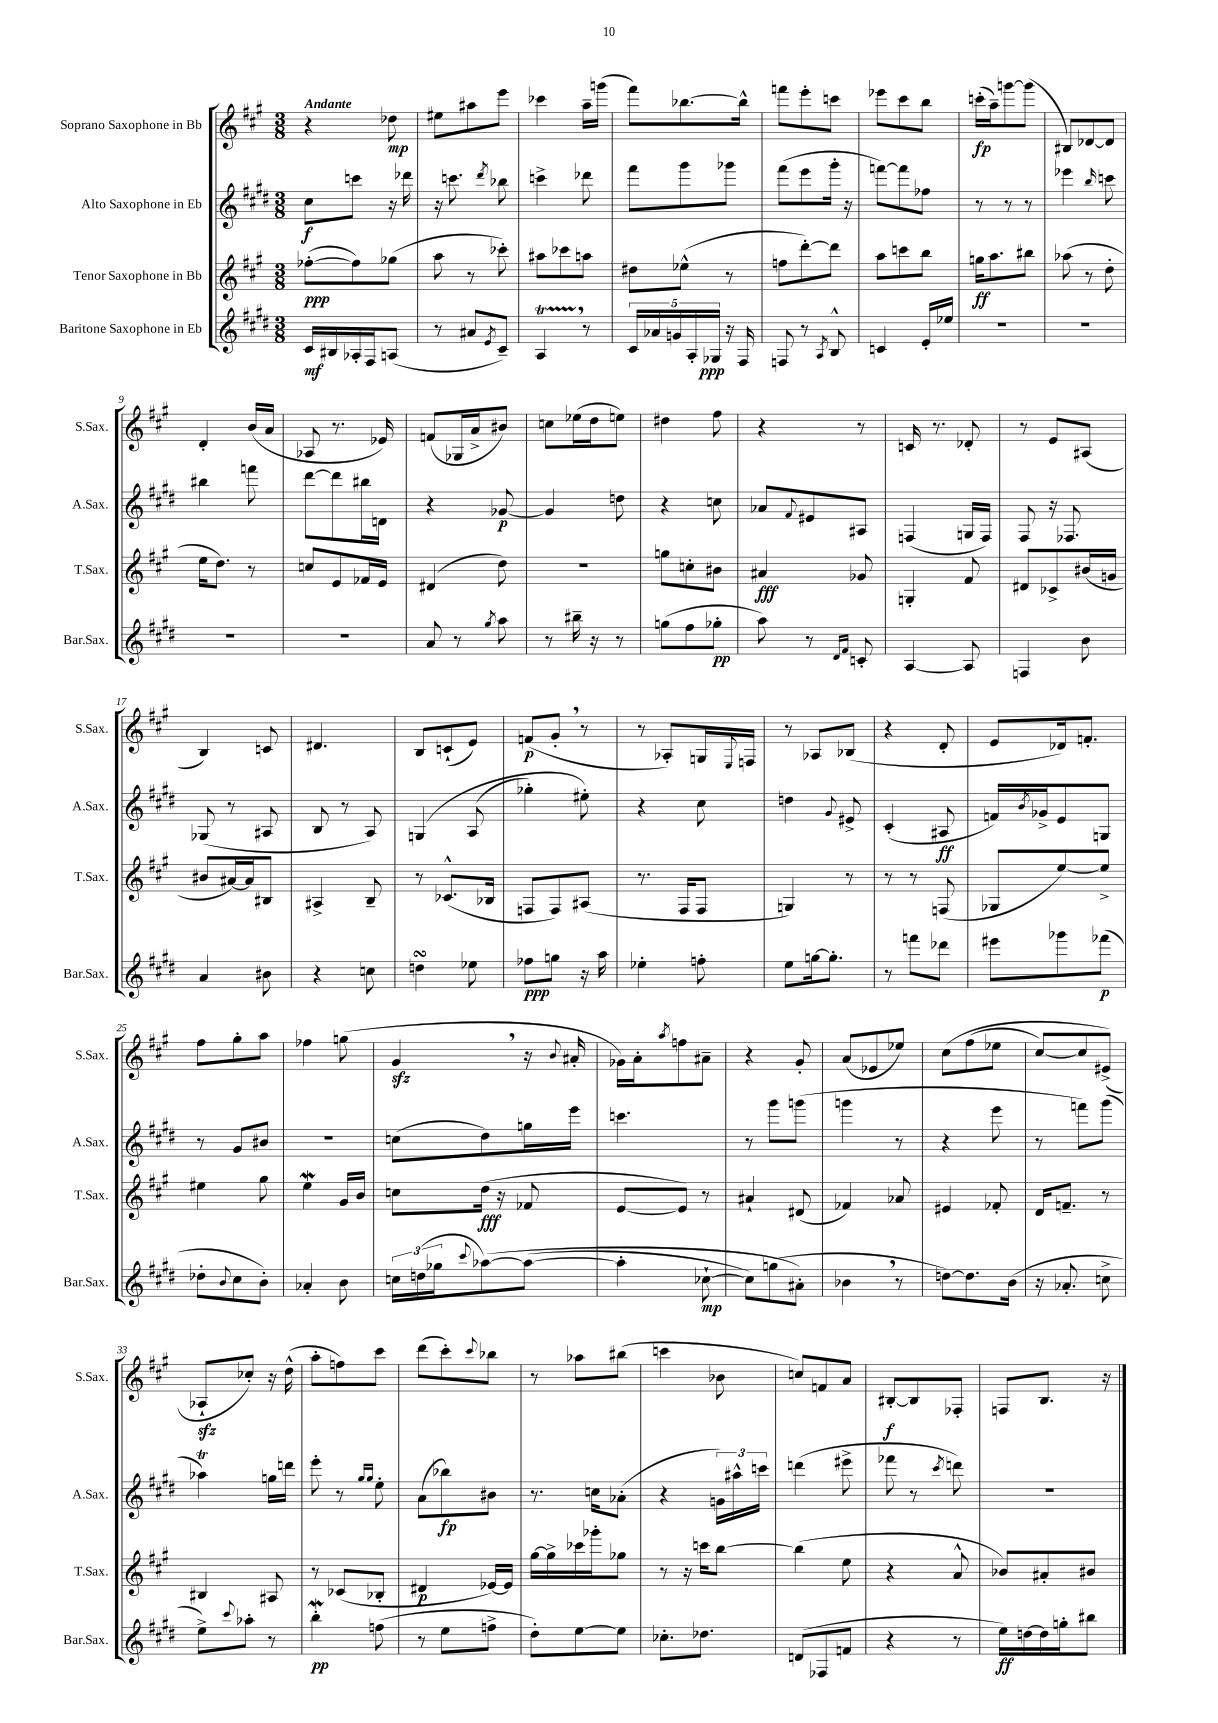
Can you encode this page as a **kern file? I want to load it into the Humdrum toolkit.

**kern	**dynam	**kern	**dynam	**kern	**dynam	**kern	**dynam
*part4	*part4	*part3	*part3	*part2	*part2	*part1	*part1
*staff4	*staff4	*staff3	*staff3	*staff2	*staff2	*staff1	*staff1
*I"Baritone Saxophone in Eb	*	*I"Tenor Saxophone in Bb	*	*I"Alto Saxophone in Eb	*	*I"Soprano Saxophone in Bb	*
*I'Bar.Sax.	*	*I'T.Sax.	*	*I'A.Sax.	*	*I'S.Sax.	*
*clefG2	*	*clefG2	*	*clefG2	*	*clefG2	*
*k[f#c#g#d#]	*	*k[f#c#g#]	*	*k[f#c#g#d#]	*	*k[f#c#g#]	*
*M3/8	*	*M3/8	*	*M3/8	*	*M3/8	*
=1	=1	=1	=1	=1	=1	=1	=1
!	!	!	!	!	!	!LO:TX:a:B:t=Andante	!
16c#/LL	mf	([8ff-X'\L	ppp	8cc#\L	f	4r	.
16B#X/	.	.	.	.	.	.	.
16A-X'/	.	8ff-\])	.	8cccn\J	.	.	.
16F#/J	.	.	.	.	.	.	.
(8An/J	.	(8gg-X\J	.	16r	.	8dd-X\	mp
.	.	.	.	16ddd-X\	.	.	.
=2	=2	=2	=2	=2	=2	=2	=2
8r	.	8aa\	.	16r	.	8ee#X\L	.
.	.	.	.	8.cccn\	.	.	.
8a#X/L	.	8r	.	.	.	8aa#X\	.
8qe/	.	.	.	8qddd#/	.	.	.
8c#~/J)	.	8ccc-X'\)	.	8bb-X\	.	8eee\J	.
=3	=3	=3	=3	=3	=3	=3	=3
4AT,/	.	8aa#X\L	.	4cccn^\	.	4ccc-X\	.
.	.	8ccc-X\	.	.	.	.	.
8r	.	8aan\J	.	8ddd-X\	.	16aa~\LL	.
.	.	.	.	.	.	(16gggn\JJ	.
=4	=4	=4	=4	=4	=4	=4	=4
20c#/LL	.	8dd#X\L	.	8fff#\L	.	8fff#\L)	.
20a-X/	.	.	.	.	.	.	.
20gn/	.	.	.	.	.	.	.
.	.	(8ee-X^^\J	.	8ggg#\	.	[8.bb-X\	.
20A'/	.	.	.	.	.	.	.
20G-X/JJ	ppp	.	.	.	.	.	.
16r	.	8r	.	8ggg-X\J	.	.	.
16F#/	.	.	.	.	.	16bb-^^\Jk]	.
=5	=5	=5	=5	=5	=5	=5	=5
8Fn/	.	8ffn\L	.	(8fff#\L	.	8fffn\L	.
8r	.	[8ddd'\)	.	8eee\	.	8eee'\	.
8qA/	.	.	.	.	.	.	.
8B^^/	.	8ddd\J]	.	16ggg#'\Jk	.	8cccn\J	.
.	.	.	.	16r	.	.	.
=6	=6	=6	=6	=6	=6	=6	=6
4cn/	.	8aa\L	.	[8fffn\L)	.	8eee-X\L	.
.	.	8cccn\	.	8fff\]	.	8ccc#\	.
16e'/LL	.	8bb\J	.	8ff-X\J	.	8bb\J	.
16ee-X/JJ	.	.	.	.	.	.	.
=7	=7	=7	=7	=7	=7	=7	=7
4.r	.	16ggn\KL	ff	8r	.	(16cccn'\LL	fp
.	.	8.aa\	.	.	.	16aa~\J)	.
.	.	.	.	8r	.	[8gggn\	.
.	.	8bb#X\J	.	8r	.	(8ggg\J]	.
=8	=8	=8	=8	=8	=8	=8	=8
4.r	.	(8aa-X\	.	4eee-X\	.	8B#X/L)	.
.	.	8r	.	.	.	[8d-X/	.
.	.	.	.	16qqbb/	.	.	.
.	.	8dd'\	.	8cccn\	.	8d-/J]	.
!!LO:LB:g=z
=9	=9	=9	=9	=9	=9	=9	=9
4.r	.	16ee\KL	.	4bb#X\	.	4d'/	.
.	.	8.dd\J)	.	.	.	.	.
.	.	8r	.	8fffn\	.	(16b/LL	.
.	.	.	.	.	.	16a/JJ	.
=10	=10	=10	=10	=10	=10	=10	=10
4.r	.	8ccn/L	.	[8ddd#\L	.	8A-X/	.
.	.	8e/	.	8ddd#\]	.	8.r	.
.	.	16f-X/L	.	16bb#X\L	.	.	.
.	.	16e/JJ	.	16dn\JJ	.	16e-X/)	.
=11	=11	=11	=11	=11	=11	=11	=11
8a/	.	(4d#X/	.	4r	.	(8fn/L	.
8r	.	.	.	.	.	16G-X/L	.
.	.	.	.	.	.	16a^/J	.
8qgg#/	.	.	.	.	.	.	.
8aa\	.	8dd\)	.	[8g-X/	p	8b#X/J)	.
=12	=12	=12	=12	=12	=12	=12	=12
8r	.	4.r	.	4g-/]	.	8ccn\L	.
16bb#X~\	.	.	.	.	.	(16ee-X\L	.
16r	.	.	.	.	.	16dd\J	.
8r	.	.	.	8ddn\	.	8een\J)	.
=13	=13	=13	=13	=13	=13	=13	=13
(8ggn\L	.	8ggn\L	.	4r	.	4dd#X\	.
8ff#\	.	8ccn'\	.	.	.	.	.
8gg-X'\J	pp	8b#X\J	.	8ccn\	.	8ff#\	.
=14	=14	=14	=14	=14	=14	=14	=14
8aa\)	.	4a#X/	fff	8a-X/L	.	4r	.
.	.	.	.	8qqf#/	.	.	.
8r	.	.	.	8e#X/	.	.	.
16qqd#/LL	.	.	.	.	.	.	.
16qqf#/JJ	.	.	.	.	.	.	.
8cn'/	.	8g-X/	.	8A#X/J	.	8r	.
=15	=15	=15	=15	=15	=15	=15	=15
[4A/	.	4Gn'/	.	(4Fn/	.	16cn/	.
.	.	.	.	.	.	8.r	.
8A/]	.	8f#/	.	16Gn/LL	.	8d-X'/	.
.	.	.	.	16F/JJ)	.	.	.
=16	=16	=16	=16	=16	=16	=16	=16
4Fn/	.	8d#X/L	.	8F#/	.	8r	.
.	.	8c-X^/	.	16r	.	8e/L	.
.	.	.	.	8.F-X/	.	.	.
8b\	.	(16b#X/L	.	.	.	(8A#X/J	.
.	.	16gn/JJ	.	.	.	.	.
!!LO:LB:g=z
=17	=17	=17	=17	=17	=17	=17	=17
4a/	.	8b#X/L	.	(8G-X/	.	4B/)	.
.	.	[16a#X/L)	.	8r	.	.	.
.	.	16a#/J]	.	.	.	.	.
8b#X\	.	8B#X/J	.	8A#X/	.	8cn/	.
=18	=18	=18	=18	=18	=18	=18	=18
4r	.	4A#X^/	.	8B/	.	4.d#X/	.
.	.	.	.	8r	.	.	.
8ccn\	.	8B~/	.	8A/)	.	.	.
=19	=19	=19	=19	=19	=19	=19	=19
4ddnsSSs\	.	8r	.	(4Gn/	.	8B/L	.
.	.	(8.c-X^^/L	.	.	.	(8cn`/	.
8ee-X\	.	.	.	(8A/	.	8e/J)	.
.	.	16B-X/Jk	.	.	.	.	.
=20	=20	=20	=20	=20	=20	=20	=20
8ff-X\L	ppp	8Fn/L	.	4gg-X'\)	.	(8fn/L	p
8ggn\J	.	8F/)	.	.	.	8g#',/J	.
16r	.	(8A#X/J	.	8ee#X'\)	.	8r	.
16aa\	.	.	.	.	.	.	.
=21	=21	=21	=21	=21	=21	=21	=21
4ee-X'\	.	8.r	.	4r	.	8r	.
.	.	.	.	.	.	8A-X'/L)	.
.	.	16F#/KL	.	.	.	.	.
8ffn'\	.	8F#/J	.	8cc#\	.	16Gn/L	.
.	.	.	.	.	.	8qqE/	.
.	.	.	.	.	.	16Fn/JJ	.
=22	=22	=22	=22	=22	=22	=22	=22
8ee\L	.	4Gn/)	.	4ddn\	.	8r	.
[16ggn\k	.	.	.	.	.	8A-X/L	.
8.gg'\J]	.	.	.	.	.	.	.
.	.	.	.	8qqg#/	.	.	.
.	.	8r	.	8e#X^/	.	(8B-X/J	.
=23	=23	=23	=23	=23	=23	=23	=23
8r	.	8r	.	(4c#'/	.	4r	.
8fffn\L	.	8r	.	.	.	.	.
8ddd-X\J	.	(8Fn/	.	8A#X/	ff	8d'/	.
=24	=24	=24	=24	=24	=24	=24	=24
8eee#X\L	.	8G-X/L	.	16fn/LL)	.	8e/L	.
.	.	.	.	8qb/	.	.	.
.	.	.	.	16g-X^/J	.	.	.
8ggg-X\	.	[8ee/)	.	8e/	.	16d-X/k)	.
.	.	.	.	.	.	8.fn'/J	.
(8fff-X\J	p	8ee^/J]	.	8Gn/J	.	.	.
!!LO:LB:g=z
=25	=25	=25	=25	=25	=25	=25	=25
8dd-X'\L	.	4ee#X\	.	8r	.	8ff#\L	.
8qqb/	.	.	.	.	.	.	.
8cc#\	.	.	.	8g#/L	.	8gg#'\	.
8b'\J)	.	8gg#\	.	8b#X/J	.	8aa\J	.
=26	=26	=26	=26	=26	=26	=26	=26
4a-X'/	.	4eeW\	.	4.r	.	4ff-X\	.
8b\	.	16g#/LL	.	.	.	(8ggn\	.
.	.	16b/JJ	.	.	.	.	.
=27	=27	=27	=27	=27	=27	=27	=27
24ccn\LL	.	8ccn\L	.	(8ccn\L	.	4g#zz,/	.
(24ddn\	.	.	.	.	.	.	.
24gg-X\J	.	.	.	.	.	.	.
8qqccc#/	.	.	.	.	.	.	.
([8aa-X\)	.	(16dd\Jk	fff	8dd#\)	.	.	.
.	.	16r	.	.	.	.	.
(8aa-\J_	.	8f-X/	.	16ggn\L	.	16r	.
.	.	.	.	.	.	8qqb/	.
.	.	.	.	16eee\JJ	.	16a#X'/	.
=28	=28	=28	=28	=28	=28	=28	=28
4aa-'\]	.	[8e/L	.	4.cccn\	.	16g-X\LL)	.
.	.	.	.	.	.	16a'\J	.
.	.	.	.	.	.	8qaa/	.
.	.	8e/J])	.	.	.	8ffn\	.
[8cc-X`\	mp	8r	.	.	.	8a#X~\J	.
=29	=29	=29	=29	=29	=29	=29	=29
8cc-\L])	.	4a#X`/	.	8r	.	4r	.
(8ggn\	.	.	.	8ggg#\L	.	.	.
8a#X'\J)	.	(8d#X/	.	(8gggn\J	.	8g#'/	.
=30	=30	=30	=30	=30	=30	=30	=30
4b-X,\	.	4f-X/)	.	4gggn\	.	(8a/L	.
.	.	.	.	.	.	8e-X/	.
8r	.	8a-X/	.	8r	.	8ee-X/J)	.
=31	=31	=31	=31	=31	=31	=31	=31
[8ddn\L)	.	4e#X/	.	4r	.	(8cc#\L	.
8.dd\]	.	.	.	.	.	(8ff#\	.
.	.	8f-X'/	.	8eee\	.	8ee-X\J	.
(16b\Jk	.	.	.	.	.	.	.
=32	=32	=32	=32	=32	=32	=32	=32
16r	.	16d/KL	.	8r	.	[8cc#/L)	.
8.a-X'/	.	8.fn~/J	.	.	.	.	.
.	.	.	.	8fffn\L)	.	8cc#/]	.
8ccn^\	.	8r	.	(8ggg#\J	.	(8e#X^/J)	.
!!LO:LB:g=z
=33	=33	=33	=33	=33	=33	=33	=33
8ee^\L)	.	4B#X/	.	4aa-XT\)	.	8A-Xzz`/L	.
8qqccc#/	.	.	.	.	.	.	.
8aa-X'\J	.	.	.	.	.	8cc-X'/J)	.
8r	.	8A#X/	.	16ggn\LL	.	16r	.
.	.	.	.	16dddn\JJ	.	(16dd^^\	.
=34	=34	=34	=34	=34	=34	=34	=34
4bbW'\	pp	8r	.	8eee'\	.	8aa'\L	.
.	.	(8c-X/L	.	8r	.	8ffn\)	.
.	.	.	.	16qqgg#/LL	.	.	.
.	.	.	.	16qqgg#/JJ	.	.	.
(8ffn\	.	8B-X'/J	.	8ee'\	.	8ccc#\J	.
=35	=35	=35	=35	=35	=35	=35	=35
8r	.	4d#X/	p	(8a\L	.	(8ddd\L	.
8ee\L	.	.	.	8bb-X\)	fp	8ccc#'\)	.
.	.	.	.	.	.	8qqccc#/	.
8ffn^\J	.	[16e-X/LL)	.	8b#X\J	.	8bb-X\J	.
.	.	16e-/JJ]	.	.	.	.	.
=36	=36	=36	=36	=36	=36	=36	=36
8dd#'\L)	.	[16gg#\LL	.	8.r	.	8r	.
.	.	16gg#^\]	.	.	.	.	.
[8ee\	.	16ccc-X\	.	.	.	8aa-X\L	.
.	.	16ggg-X'\J	.	16ccn\KL	.	.	.
8ee\J]	.	8gg-X\J	.	(8a-X'\J	.	(8bb#X\J	.
=37	=37	=37	=37	=37	=37	=37	=37
8.cc-X'\L	.	8r	.	4r	.	4cccn\	.
.	.	16r	.	.	.	.	.
8.dd-X\J	.	16cccn\KL	.	.	.	.	.
.	.	[8bb\J	.	24gn\LL)	.	8b-X\	.
.	.	.	.	24aa#X^^\	.	.	.
.	.	.	.	24cccn\JJ	.	.	.
=38	=38	=38	=38	=38	=38	=38	=38
(8dn/L	.	(4bb\]	.	(4dddn\	.	8ccn/L)	.
8F-X/	.	.	.	.	.	8fn/	.
8fn/J	.	8ee\	.	8eee#X^\	.	8a/J	.
=39	=39	=39	=39	=39	=39	=39	=39
4r	.	4r	.	8fff-X\	.	[8B#X'/L	f
.	.	.	.	8r	.	8B#/]	.
.	.	.	.	8qccc#/	.	.	.
8r	.	8a^^/	.	8dddn\)	.	8F-X'/J	.
=40	=40	=40	=40	=40	=40	=40	=40
16ee\LL)	ff	8b-X/L)	.	4.r	.	8Fn/L	.
[16ddn\	.	.	.	.	.	.	.
16dd\]	.	8a#X'/	.	.	.	8.B/J	.
16ggn'\J	.	.	.	.	.	.	.
8bb#X\J	.	8b#X/J	.	.	.	.	.
.	.	.	.	.	.	16r	.
==	==	==	==	==	==	==	==
*-	*-	*-	*-	*-	*-	*-	*-
